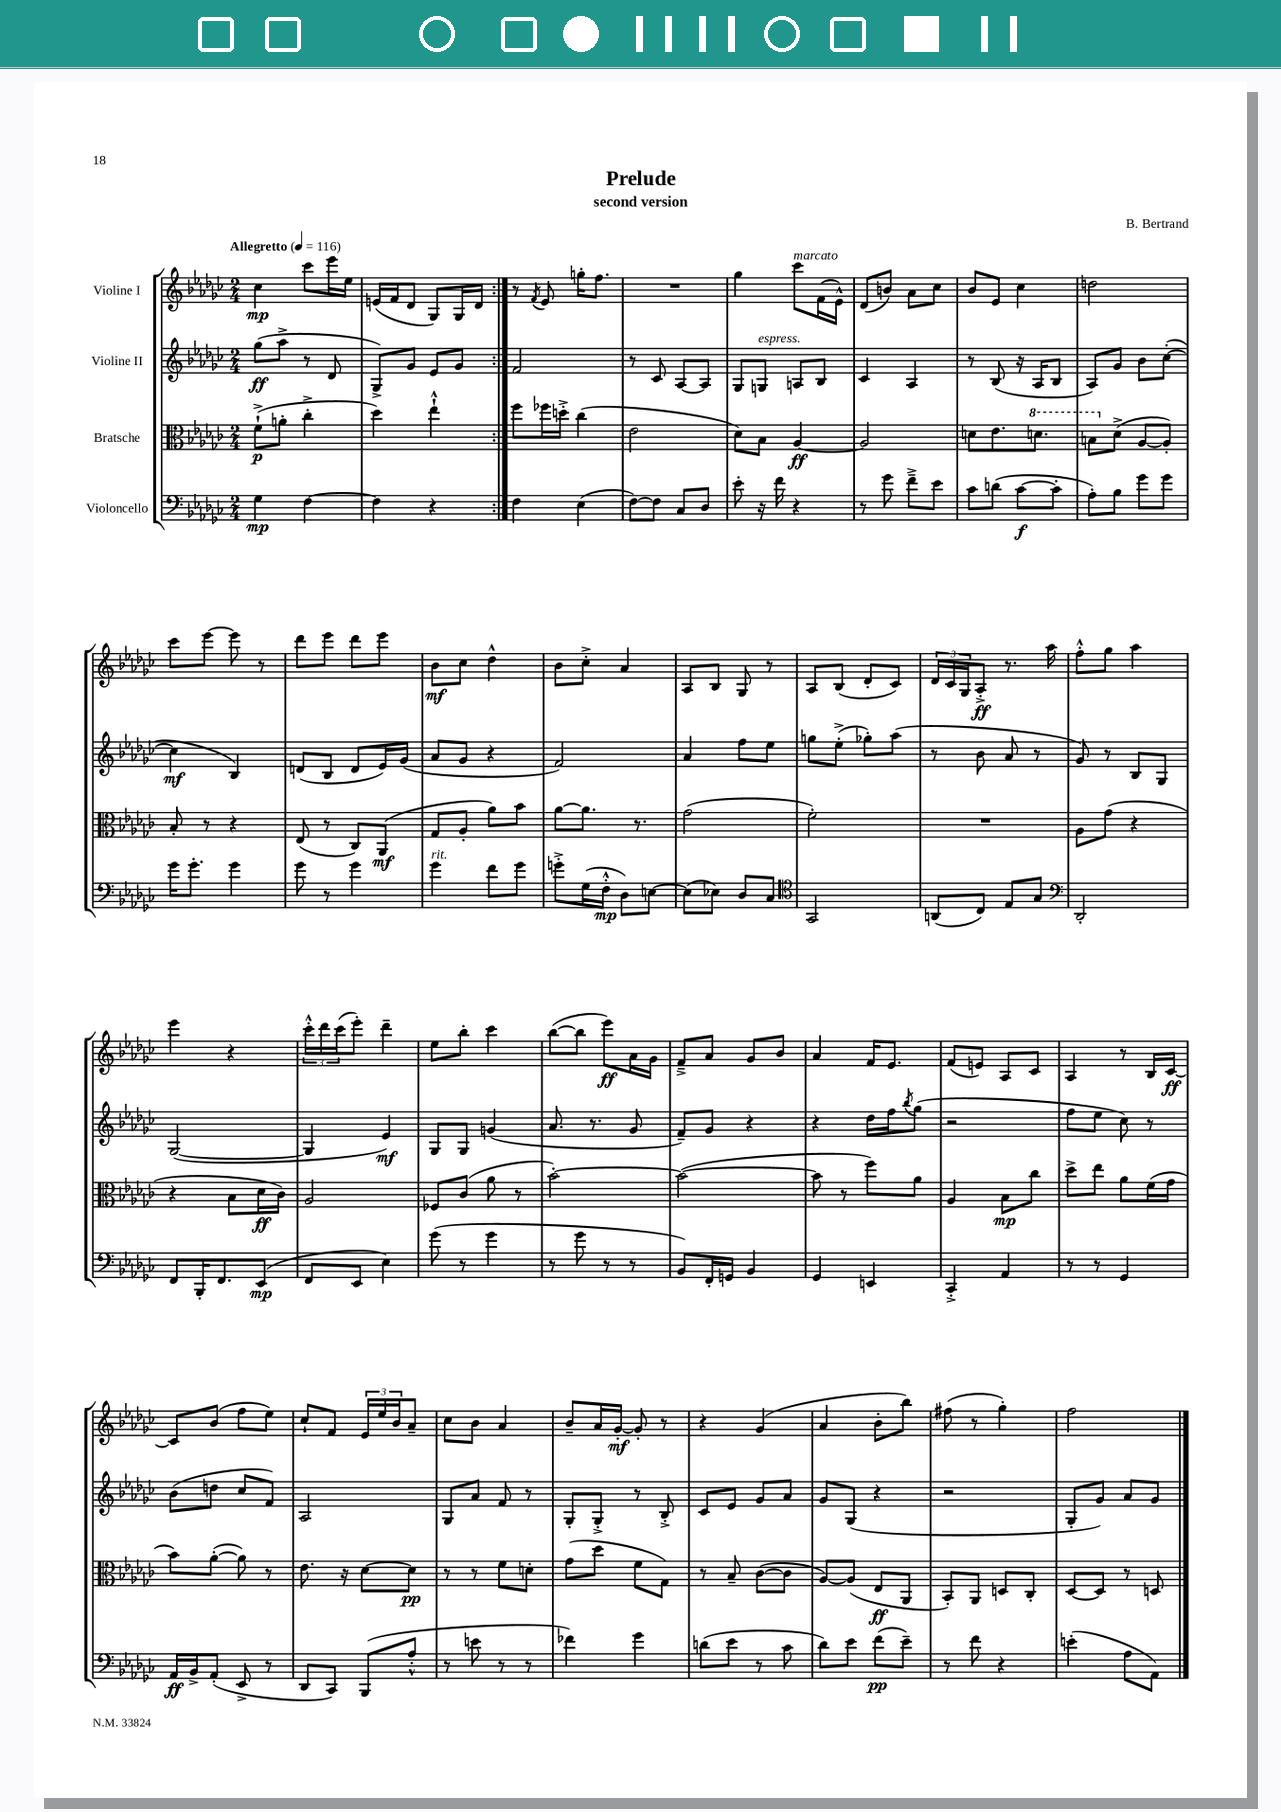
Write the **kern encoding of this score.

**kern	**kern	**kern	**kern
*staff4	*staff3	*staff2	*staff1
*clefF4	*clefC3	*clefG2	*clefG2
*k[b-e-a-d-g-c-]	*k[b-e-a-d-g-c-]	*k[b-e-a-d-g-c-]	*k[b-e-a-d-g-c-]
*M2/4	*M2/4	*M2/4	*M2/4
*MM116	*MM116	*MM116	*MM116
4G-	(8f`^	(8gg-	4cc-
.	8a'	8aa-^	.
[4F	4cc-'^	8r	8ccc-
.	.	8d-	16eee-
.	.	.	16ee-
=	=	=	=
4F]	4dd-)	8G-^)	(16e
.	.	.	16f
.	.	8g-	8d-
4r	4ee-`^^	8e-	8G-)
.	.	8g-	16G-
.	.	.	16d-
=:|!	=:|!	=:|!	=:|!
4F	8ff	2f	8r
.	.	.	8qf
.	16ff-	.	8e-
.	16dd'^	.	.
(4E-	(4cc-	.	16gg'
.	.	.	8.ff
=	=	=	=
[8F)	2e-	8r	2r
8F]	.	8c-	.
8C-	.	[8A-	.
8D-	.	8A-]	.
=	=	=	=
8e-'	8d-)	8G-	4gg-
16r	8B-	8G	.
16f	.	.	.
4r	[4A-	8A	8ccc-
.	.	8B-	(16f
.	.	.	16e-^^)
=	=	=	=
8r	2A-]	4c-	(8d-
8g-	.	.	8b)
8f~^	.	4A-	8a-
8e-	.	.	8cc-
=	=	=	=
8c-	8d	8r	8b-
(8d	8.e-	(8B-	8e-
[8c-	.	16r	4cc-
.	8.dd	16A-	.
8c-']	.	8B-	.
=	=	=	=
8A-')	8b	8A-)	2dd
8B-	(8d-^	8g-	.
8g-	[8A-	8b-	.
8g-	8A-'])	([8cc-'	.
=	=	=	=
16g-	8B-'	4cc-]	8ccc-
8.g-'	.	.	.
.	8r	.	[8eee-
4g-	4r	4B-)	8eee-]
.	.	.	8r
=	=	=	=
8g-	(8E-	(8d	8ddd-
8r	8r	8B-	8eee-
4g-	8C-)	8d	8ddd-
.	(8AA-	16e-)	8eee-
.	.	(16g-	.
=	=	=	=
4g-	8G-	8a-	8b-
.	8A-'	8g-	8cc-
8f	8a-)	4r	4dd-^^
8g-	8b-	.	.
=	=	=	=
8g'^	[8a-	2f)	8b-
(16G-	8.a-]	.	8cc-'^
16F'^^	.	.	.
8D-)	.	.	4a-
.	8.r	.	.
[8E	.	.	.
=	=	=	=
(8E]	(2g-	4a-	8A-
8E-)	.	.	8B-
8D-	.	8ff	8G-
8C-	.	8ee-	8r
=	=	=	=
*clefC4	*	*	*
2GG-	2f')	8gg	8A-
.	.	(8ee-'^	(8B-
.	.	8gg-')	8d-'
.	.	(8aa-	8c-)
=	=	=	=
(8AA	2r	8r	24d-
.	.	.	24c-
.	.	.	24G-
8C-)	.	8b-	8A-'^
8E-	.	8a-	8.r
8G-	.	8r	.
.	.	.	16aa-
=	=	=	=
*clefF4	*	*	*
2DD-'	8A-	8g-)	8ff'^^
.	(8g-	8r	8gg-
.	4r	8B-	4aa-
.	.	8G-	.
=	=	=	=
8FF	4r	([2G-	4eee-
16BBB-'	.	.	.
8.FF	.	.	.
.	8B-	.	4r
(8EE-	16d-	.	.
.	16c-)	.	.
=	=	=	=
8FF	2A-	4G-]	24ccc-'^^
.	.	.	24ddd-
.	.	.	(24ccc-
8EE-	.	.	8eee-')
4E-)	.	4e-)	4ddd-~
=	=	=	=
(8g-	8F-	8G-	8ee-
8r	(8c-	8G-	8bb-'
4g-	8a-	(4g	4ccc-
.	8r	.	.
=	=	=	=
8r	[2b-')	8.a-	([8bb-
8g-	.	.	8bb-]
.	.	8.r	.
8r	.	.	8eee-)
8r	.	8g-	16a-
.	.	.	16g-
=	=	=	=
8BB-)	(2b-_	8f~)	8f~^
16FF'	.	8g-	8a-
16GG	.	.	.
4BB-	.	4r	8g-
.	.	.	8b-
=	=	=	=
4GG-	8b-]	4r	4a-
.	8r	.	.
4EE	8ff)	16dd-	16f
.	.	16ff	8.e-
.	.	8qbb-	.
.	8a-	(8gg-	.
=	=	=	=
4CC-'^	4A-	2r	(8f
.	.	.	8e)
4AA-	8B-	.	8A-
.	8cc-	.	8c-
=	=	=	=
8r	8dd-^	8ff	4A-
8r	8ee-	8ee-	.
4GG-	8a-	8cc-)	8r
.	(16f	8r	16B-
.	16g-	.	[16c-
=	=	=	=
16AA-	8b-)	(8b-	8c-]
16BB-^	.	.	.
(8AA-'	([8a-'	8dd	(8b-
8EE-^	8a-])	8cc-	8ff
8r	8r	8f)	8ee-)
=	=	=	=
8DD-	8.e-	2A-	8cc-`
8CC-)	.	.	8f
.	16r	.	.
(8BBB-	[8d-	.	24e-
.	.	.	24ee-
.	.	.	24b-
8A-'^^	8d-]	.	8a-~
=	=	=	=
8r	8r	8G-	8cc-
8e	8r	8a-	8b-
8r	8f	8f	4a-
8r	8d'	8r	.
=	=	=	=
4f-)	(8g-	8G-'	8b-~
.	8dd-	8G-'^	16a-
.	.	.	[16g-'
4g-	8f	8r	8g-']
.	8G-)	8B-'^	8r
=	=	=	=
(8d	8r	8c-	4r
8e-	8B-~	8e-	.
8r	([8c-	8g-	(4g-
8c-	8c-]	8a-	.
=	=	=	=
8d-)	[8A-)	8g-	4a-
8e-	(8A-]	(8G-	.
(8f	8E-	4r	8b-'
8e-~)	8AA-	.	8bb-)
=	=	=	=
8r	8BB-')	2r	(8ff#
8f	8AA-	.	8r
4r	8D	.	4gg-')
.	8C-'	.	.
=	=	=	=
(4e'	[8D-	8G-'	2ff
.	8D-]	8g-)	.
8A-	8r	8a-	.
8AA-)	8D	8g-	.
==	==	==	==
*-	*-	*-	*-
